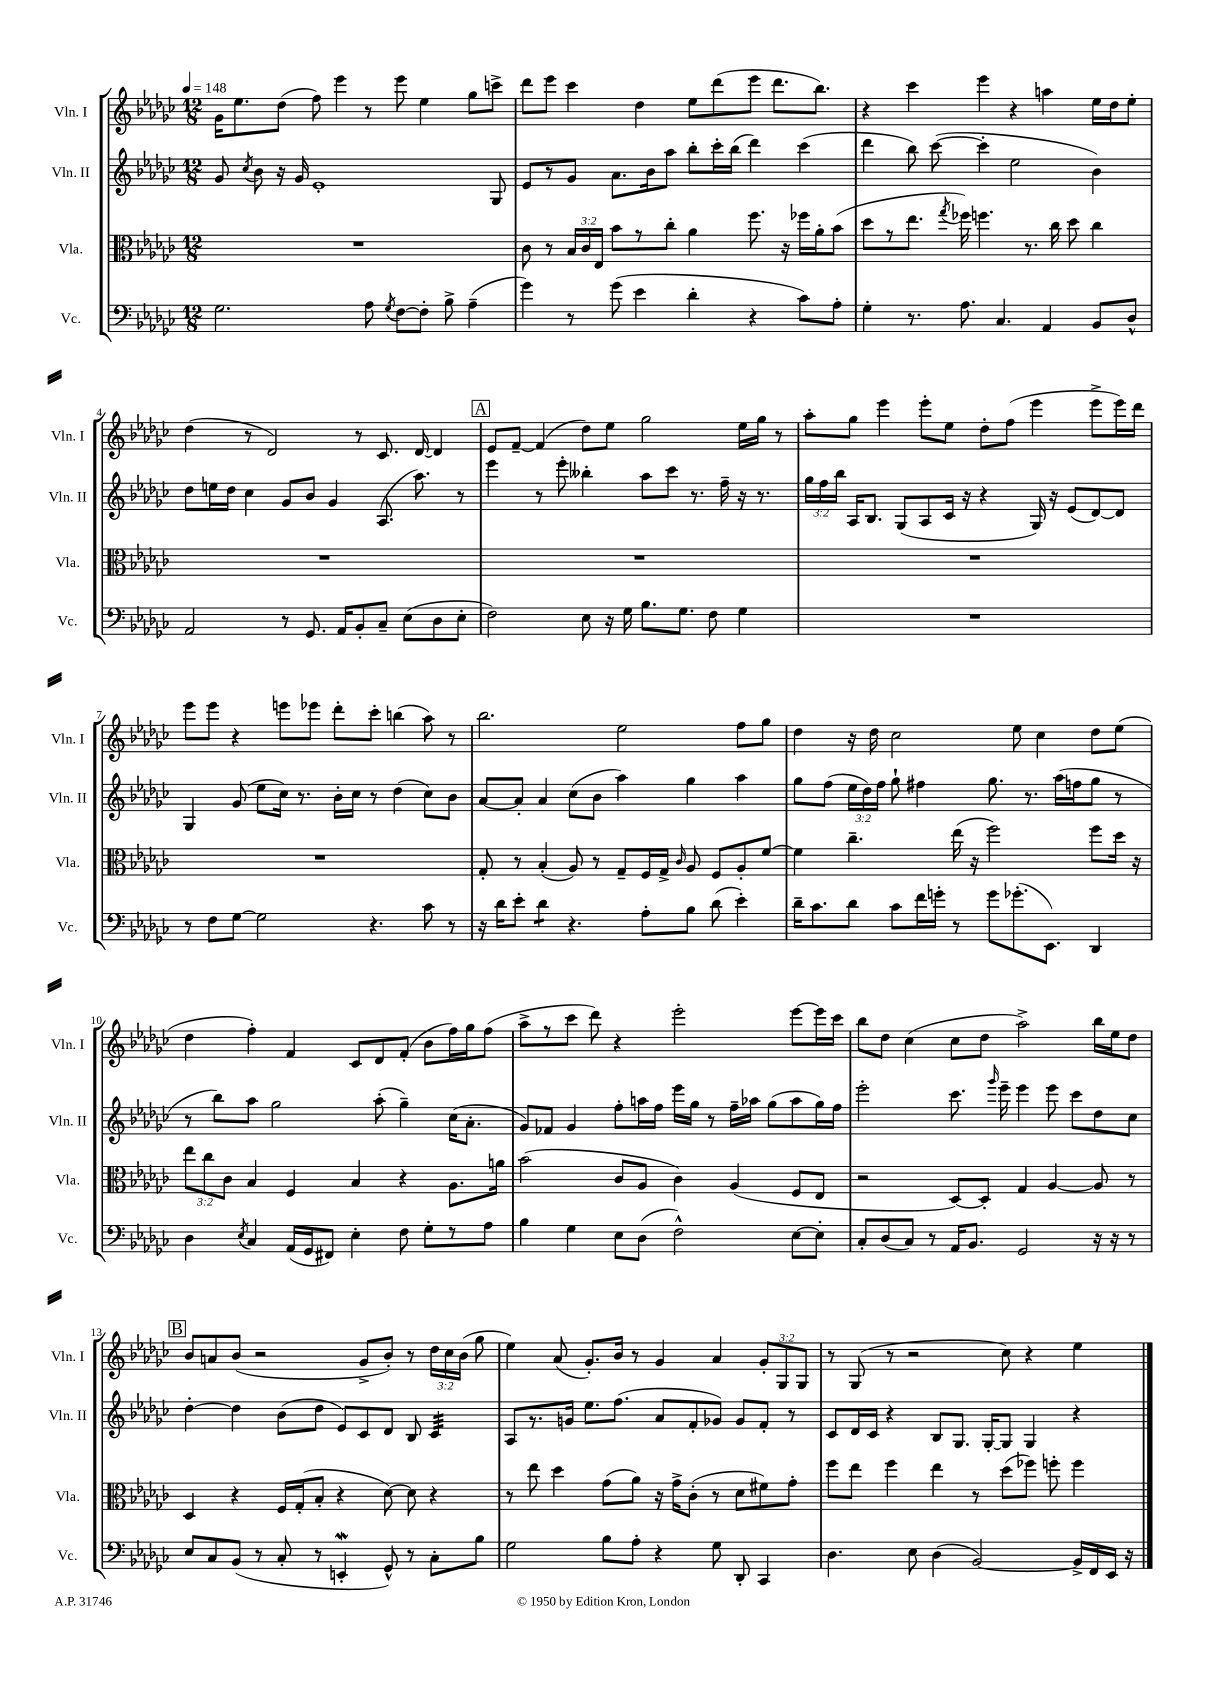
<<
\new StaffGroup <<
\new Staff = "s0" \with { instrumentName = "Vln. I" shortInstrumentName = "Vln. I" } {
    \clef treble \key ges \major \numericTimeSignature \time 12/8 \override Staff.TupletNumber.text = #tuplet-number::calc-fraction-text \tempo 4 = 148
    \autoBeamOff ges'16[ ees''8. des''8]( f''8) ees'''4 r8 ees'''8 ees''4 ges''8[ c'''8]-> |
    des'''8[ ees'''8] ces'''4 des''4 ees''8[ des'''8( ees'''8] des'''8.[ bes''8.]) |
    r4 ces'''4 ees'''4 r4 a''4 ees''16[ des''16 ees''8]-. |
    des''4( r8 des'2) r8 ces'8. des'16~ des'4 |
    \mark \markup { \box "A" } ees'8[ f'8]~-- f'4( des''8[) ees''8] ges''2 ees''16[ ges''16] r8 |
    aes''8[-. ges''8] ees'''4 ees'''8[-. ees''8] des''8[-. f''8]( ees'''4 ees'''8[-> ees'''16) des'''16] |
    ees'''8[ ees'''8] r4 e'''8[ ees'''8] des'''8[-. ces'''8]-. b''4( aes''8) r8 |
    bes''2. ees''2 f''8[ ges''8] |
    des''4 r16 des''16 ces''2 ees''8 ces''4 des''8[ ees''8]( |
    des''4 f''4-.) f'4 ces'8[ des'8 f'8]-.( bes'8[ f''16) ges''16 f''8]( |
    aes''8[-> r8 ces'''8] des'''8) r4 ees'''2-. ees'''8[~ ees'''16 ces'''16] |
    bes''8[ des''8] ces''4( ces''8[ des''8] aes''2->) bes''16[ ees''16 des''8] |
    \mark \markup { \box "B" } bes'8[ a'8 bes'8]( r2 ges'8[-> bes'8]-.) r8 \tuplet 3/2 { des''16[ ces''16 bes'16]( } ges''8 |
    ees''4) aes'8( ges'8.[-.) bes'16] r8 ges'4 aes'4 \tuplet 3/2 { ges'8[-. ges8 ges8] } |
    r8 ges8( r8 r2 ces''8) r4 ees''4 \bar "|." |
}
\new Staff = "s1" \with { instrumentName = "Vln. II" shortInstrumentName = "Vln. II" } {
    \clef treble \key ges \major \numericTimeSignature \time 12/8 \override Staff.TupletNumber.text = #tuplet-number::calc-fraction-text
    \autoBeamOff ges'8 \acciaccatura { ces''8 } bes'8 r16 ges'16 ees'1-. ges8 |
    ees'8[ r8 ges'8] aes'8.[ bes'16 aes''8] bes''8[-. ces'''16-. bes''16]( des'''4) ces'''4( |
    des'''4 bes''8) ces'''8~( ces'''4-. ees''2 bes'4) |
    des''8[ e''16 des''16] ces''4 ges'8[ bes'8] ges'4 aes8.( aes''8.) r8 |
    \mark \markup { \box "A" } ees'''4 r8 ees'''8-. beses''4-. aes''8[ ces'''8] r8. f''16-- r16 r8. |
    \tuplet 3/2 { ges''16[ f''16 bes''16] } aes16[ bes8.] ges8[( aes8 ces'16] r16 r4 ges16) r16 ees'8[( des'8~) des'8] |
    ges4 ges'8( ees''8[ ces''16]) r8. bes'16[-. ces''16] r8 des''4( ces''8[) bes'8] |
    aes'8[~ aes'8]-. aes'4 ces''8[( bes'8] aes''4) ges''4 aes''4 |
    ges''8[ f''8]( \tuplet 3/2 { ees''16[ des''16) f''16] } ges''8-! fis''4 ges''8. r8. aes''16[( f''16 ges''8] r8 |
    r8 bes''8[) aes''8] ges''2 aes''8-.( ges''4--) ces''16[( aes'8.]-. |
    ges'8[) fes'8] ges'4 f''8[-. a''16 f''16] ees'''16[ ges''16] r8 f''16[-- aes''16] ges''8[( aes''8 ges''16) f''16] |
    ees'''2-. ces'''8. \grace { ges'''16 } ees'''16-- ees'''4 ees'''8 ces'''8[ des''8 ces''8] |
    \mark \markup { \box "B" } des''4~-. des''4 bes'8[( des''8] ees'8[) ces'8 des'8] bes8 ces'4:32 |
    aes8[ r8. g'16] ees''8.[ f''8.]( aes'8[ f'8-. ges'8]) ges'8[ f'8]-. r8 |
    ces'8[ des'16 ces'16] r4 bes8[ ges8.] ges16[~-. ges8] ges4 r4 \bar "|." |
}
\new Staff = "s2" \with { instrumentName = "Vla." shortInstrumentName = "Vla." } {
    \clef alto \key ges \major \numericTimeSignature \time 12/8 \override Staff.TupletNumber.text = #tuplet-number::calc-fraction-text
    \autoBeamOff R1. |
    ces'8 r8 \tuplet 3/2 { bes16[ ces'16 ees16] } bes'8[ r8 ces''8]-. aes'4 f''8. r16 fes''16[ aes'16-. bes'8]( |
    des''8[ r8 ees''8.] \acciaccatura { ges''8 } fes''16) f''4. r8. ces''16 des''8 ces''4 |
    R1. |
    \mark \markup { \box "A" } R1. |
    R1. |
    R1. |
    ges8-. r8 bes4-.( aes8) r8 ges8[-- f16 ges16]-> \grace { ces'16 } aes8 f8[ aes8-. f'8]~ |
    f'4 ces''4.-- ees''16( r16 f''2) f''8[ des''16] r16 |
    \tuplet 3/2 { ees''8[ ces''8 ces'8] } bes4 f4 bes4 r4 aes8.[ a'16] |
    bes'2( ces'8[ aes8] ces'4) aes4( f8[ ees8] |
    r2 des8[~) des8]-. ges4 aes4~ aes8 r8 |
    \mark \markup { \box "B" } des4 r4 f16[ ges16-.( bes8]-. r4 des'8~) des'8 r4 |
    r8 ees''8 des''4 ges'8[( aes'8]) r16 ges'16[-> ces'8]-.( r8 des'8[ fis'8) ges'8]-. |
    f''8[ ees''8] f''4 ees''4 r8 des''8[( fes''8]) f''8-. f''4 \bar "|." |
}
\new Staff = "s3" \with { instrumentName = "Vc." shortInstrumentName = "Vc." } {
    \clef bass \key ges \major \numericTimeSignature \time 12/8
    \autoBeamOff ges2. aes8 \acciaccatura { ges8 } f8[~ f8]-. bes8-> aes4--( |
    ges'4) r8 ges'8( ees'4 des'4-. r4 ces'8[) aes8]-. |
    ges4-. r8. aes8. ces4. aes,4 bes,8[ des8]-^ |
    aes,2 r8 ges,8. aes,16[ bes,8-. ces8]-- ees8[( des8 ees8]-. |
    \mark \markup { \box "A" } f2) ees8 r16 ges16 bes8.[ ges8.] f8 ges4 |
    R1. |
    r8 f8[ ges8]~ ges2 r4. ces'8 r8 |
    r16 des'16[ ees'8]-. des'4:8 r4. aes8[-. bes8] des'8( ees'4-.) |
    des'16[-- ces'8. des'8] ces'8[ f'16 g'16]-. r8 g'8[ ges'8.-.( ees,8.]) des,4 |
    des4 \acciaccatura { ees8 } ces4 aes,16[( ges,16 fis,8]) ees4-. f8 ges8[-. r8 aes8] |
    bes4 ges4 ees8[ des8]( f2-^) ees8[~ ees8]-. |
    ces8[-. des8( ces8]) r8 aes,16[ bes,8.] ges,2 r16 r16 r8 |
    \mark \markup { \box "B" } ees8[ ces8 bes,8]( r8 ces8-. r8 e,4-.\mordent ges,8-^) r8 ces8[-. bes8] |
    ges2 bes8[ aes8]-. r4 ges8 des,8-. ces,4 |
    des4. ees8 des4( bes,2~) bes,16[-> f,16 ees,16] r16 \bar "|." |
}
>>
>>
